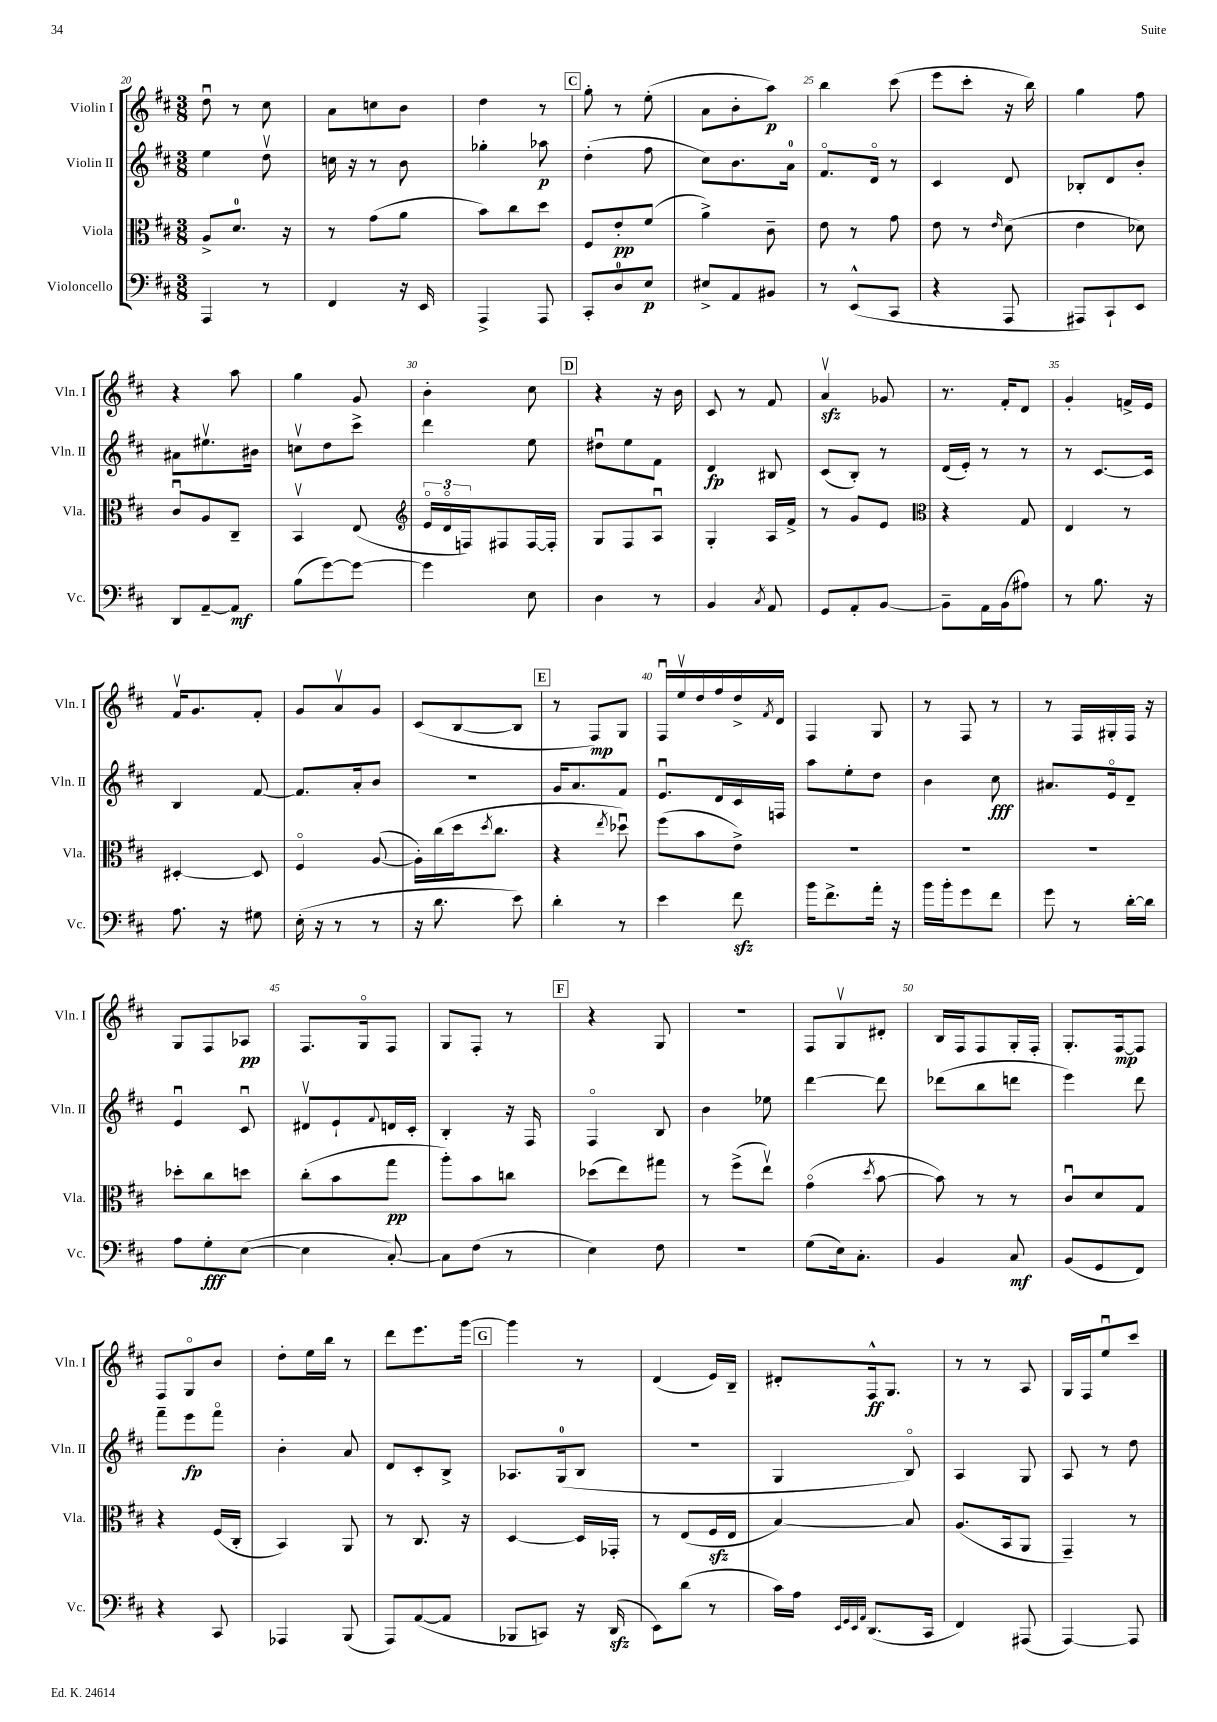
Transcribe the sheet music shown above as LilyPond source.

<<
\new StaffGroup <<
\new Staff = "s0" \with { instrumentName = "Violin I" shortInstrumentName = "Vln. I" } {
    \clef treble \key d \major \numericTimeSignature \time 3/8
    d''8\downbow r8 cis''8 |
    a'8 c''8 b'8 |
    d''4 r8 |
    \mark \markup { \box "C" } g''8-. r8 e''8-.( |
    a'8 b'8-. a''8\p) |
    b''4 cis'''8( |
    e'''8 cis'''8-. r16 b''16) |
    g''4 fis''8 |
    r4 a''8 |
    g''4 g'8 |
    b'4-. cis''8 |
    \mark \markup { \box "D" } r4 r16 b'16 |
    cis'8 r8 fis'8 |
    a'4\upbow\sfz ges'8 |
    r8. fis'16-. d'8 |
    g'4-. f'16-> e'16 |
    fis'16\upbow g'8. fis'8-. |
    g'8 a'8\upbow g'8 |
    cis'8( b8~ b8 |
    \mark \markup { \box "E" } r8 fis8\mp) g8 |
    fis16\downbow e''16\upbow d''16 fis''16 d''16-> \acciaccatura { fis'8 } d'16 |
    fis4 g8 |
    r8 fis8 r8 |
    r8 fis16 gis16-. fis16 r16 |
    g8 fis8 aes8\pp |
    fis8. g16\flageolet fis8 |
    g8 fis8-. r8 |
    \mark \markup { \box "F" } r4 g8 |
    R4. |
    fis8 g8\upbow dis'8-. |
    b16 fis16 fis8 g16-. fis16-. |
    g8.-. fis16~\mp fis8 |
    fis8 g8\flageolet b'8 |
    d''8-. e''16 b''16 r8 |
    d'''8 e'''8. g'''16~ |
    \mark \markup { \box "G" } g'''4 r8 |
    d'4( e'16) b16-- |
    dis'8-. fis16-^\ff g8. |
    r8 r8 a8 |
    g16 fis16 e''8\downbow cis'''8 \bar "|." |
}
\new Staff = "s1" \with { instrumentName = "Violin II" shortInstrumentName = "Vln. II" } {
    \clef treble \key d \major \numericTimeSignature \time 3/8
    e''4 d''8\upbow |
    c''16 r16 r8 b'8 |
    ges''4-. aes''8\p |
    \mark \markup { \box "C" } d''4-.( fis''8 |
    cis''8) b'8. a'16-0 |
    fis'8.\flageolet d'16\flageolet r8 |
    cis'4 d'8 |
    bes8-. d'8 b'8-. |
    ais'8 eis''8.\upbow bis'16 |
    c''8\upbow d''8 cis'''8-> |
    d'''4 e''8 |
    \mark \markup { \box "D" } dis''8\downbow e''8 fis'8 |
    d'4\fp bis8 |
    cis'8( b8-.) r8 |
    d'16( e'16-.) r8 r8 |
    r8 cis'8.~ cis'16 |
    b4 fis'8~ |
    fis'8. a'16-. b'8 |
    R4. |
    \mark \markup { \box "E" } g'16 a'8. fis'8 |
    e'8.\downbow d'16 cis'16 f16 |
    a''8 e''8-. d''8 |
    b'4 cis''8\fff |
    ais'8. e'16\flageolet d'8-- |
    e'4\downbow cis'8\downbow |
    dis'8\upbow e'8-! \appoggiatura { fis'8 } d'16 cis'16-. |
    b4-. r16 fis16 |
    \mark \markup { \box "F" } fis4\flageolet b8 |
    b'4 ees''8 |
    d'''4~ d'''8 |
    des'''8( b''8 d'''8 |
    e'''4) d'''8 |
    fis'''8-- e'''8\fp fis'''8\flageolet |
    b'4-. a'8 |
    d'8 cis'8-. b8-> |
    \mark \markup { \box "G" } aes8. g16-0( b8 |
    r4. |
    g4 b8\flageolet) |
    a4 g8 |
    a8 r8 d''8 \bar "|." |
}
\new Staff = "s2" \with { instrumentName = "Viola" shortInstrumentName = "Vla." } {
    \clef alto \key d \major \numericTimeSignature \time 3/8
    a8-> d'8.-0 r16 |
    r8 g'8( a'8 |
    b'8) cis''8 d''8 |
    \mark \markup { \box "C" } fis8 e'8-.\pp fis'8( |
    a'4->) cis'8-- |
    e'8 r8 g'8 |
    e'8 r8 \grace { e'16 } d'8( |
    e'4 des'8) |
    cis'8\downbow a8 cis8-- |
    b,4\upbow e8( |
    \clef treble \tuplet 3/2 { e'16\flageolet d'16\flageolet f16) } fis8 fis16~ fis16-. |
    \mark \markup { \box "D" } g8 fis8 a8\downbow |
    g4-. a16 fis'16-> |
    r8 g'8 e'8 |
    \clef alto r4 g8 |
    e4 r8 |
    dis4~-. dis8 |
    fis4\flageolet a8~( |
    a16-.) cis''16( d''16 \acciaccatura { d''8 } cis''8. |
    \mark \markup { \box "E" } r4 \acciaccatura { e''8 } des''8\downbow) |
    fis''8( b'8 e'8->) |
    R4. |
    R4. |
    R4. |
    des''8-. cis''8 d''8 |
    cis''8-.( b'8 g''8\pp |
    a''8-.) b'8 c''8 |
    \mark \markup { \box "F" } des''8( e''8) gis''8 |
    r8 fis''8->( e''8\upbow) |
    g'4\flageolet( \acciaccatura { d''8 } b'8~ |
    b'8) r8 r8 |
    cis'8\downbow d'8 g8 |
    r4 fis16( cis16-. |
    b,4) a,8 |
    r8 cis8. r16 |
    \mark \markup { \box "G" } d4~ d16 ges,16-. |
    r8 e8( fis16\sfz e16 |
    b4~) b8 |
    a8.( b,16 a,8 |
    g,4--) r8 \bar "|." |
}
\new Staff = "s3" \with { instrumentName = "Violoncello" shortInstrumentName = "Vc." } {
    \clef bass \key d \major \numericTimeSignature \time 3/8
    a,,4 r8 |
    fis,4 r16 e,16 |
    a,,4-> a,,8 |
    \mark \markup { \box "C" } cis,8-. d8-0 e8\p |
    eis8-> a,8 bis,8 |
    r8 e,8-^( cis,8 |
    r4 a,,8 |
    ais,,8) cis,8-! e,8 |
    d,8 a,8~-- a,8\mf |
    b8( g'8~) g'8~ |
    g'4 e8 |
    \mark \markup { \box "D" } d4 r8 |
    b,4 \acciaccatura { cis8 } a,8 |
    g,8 a,8-. b,8~ |
    b,8-- a,16 b,16( ais8) |
    r8 b8. r16 |
    a8. r16 gis8 |
    e16-.( r16 r8 r8 |
    r16 d'8. e'8) |
    \mark \markup { \box "E" } d'4-. r8 |
    e'4 fis'8\sfz |
    b'16 fis'8.-> a'16-. r16 |
    b'16 b'16-. g'8 fis'8 |
    g'8 r8 d'16~-. d'16 |
    a8 g8-.\fff e8~( |
    e4 cis8~-.) |
    cis8 fis8( r8 |
    \mark \markup { \box "F" } e4) fis8 |
    R4. |
    g8( e16) cis8.-. |
    b,4 cis8\mf |
    b,8( g,8 fis,8) |
    r4 cis,8 |
    aes,,4 b,,8( |
    a,,8) a,8~( a,8 |
    \mark \markup { \box "G" } bes,,8 c,8) r16 d,16\sfz( |
    e,8) d'8( r8 |
    cis'16) a16 \grace { e,32 g,32 e,32 a,32 } d,8.( cis,16 |
    fis,4) ais,,8( |
    a,,4~) a,,8 \bar "|." |
}
>>
>>
\layout { \context { \Score currentBarNumber = #20 \override BarNumber.break-visibility = ##(#f #t #t) barNumberVisibility = #(every-nth-bar-number-visible 5) } }
